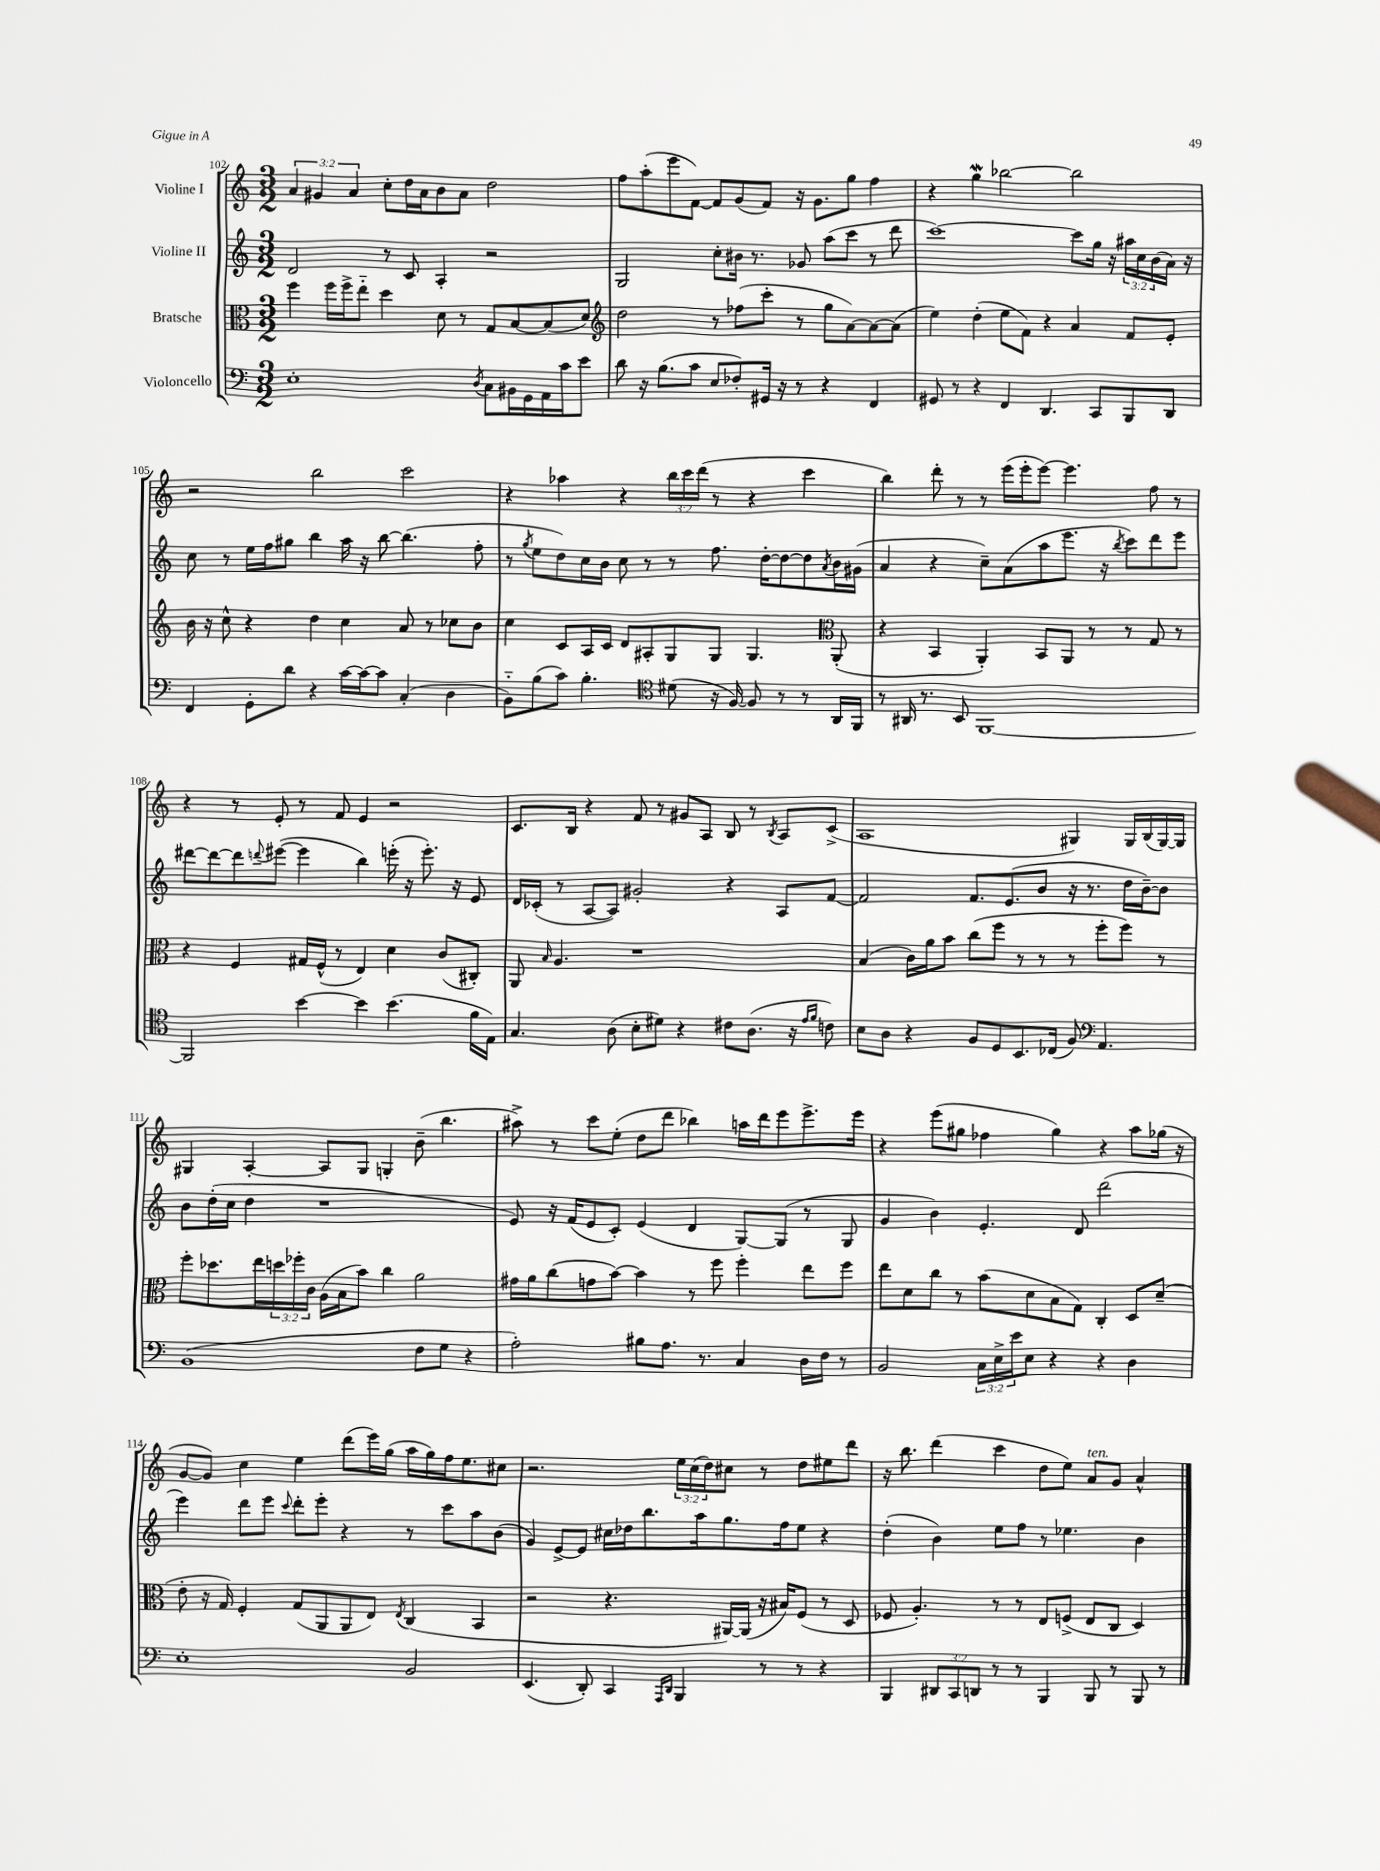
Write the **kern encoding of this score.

**kern	**kern	**kern	**kern
*staff4	*staff3	*staff2	*staff1
*clefF4	*clefC3	*clefG2	*clefG2
*k[]	*k[]	*k[]	*k[]
*M3/2	*M3/2	*M3/2	*M3/2
1E'	4ff	2d	6a
.	.	.	6g#
.	16ff	.	.
.	16ff^	.	.
.	.	.	6a
.	8ee'~	.	.
.	4dd	8r	8cc'
.	.	8c	16dd
.	.	.	16a
.	8d	4A'	8b
.	8r	.	8a
8qD	.	.	.
8C	8G	2r	2dd
16BB#	[8B	.	.
16GG	.	.	.
16AA	(8B]	.	.
16c	.	.	.
8e	8d)	.	.
=	=	=	=
*	*clefG2	*	*
8d	2dd	2G	8ff
16r	.	.	(8aa'
(8.B	.	.	.
.	.	.	8eee
8c	.	.	[8f)
8E	8r	8cc'	8f]
8F-')	(8ff-	16b#	(8g
.	.	8.r	.
16GG#	8ccc'	.	8f)
16r	.	.	.
8r	8r	8g-	16r
.	.	.	8.g
4r	8gg	(8aa	.
.	[8a)	8ccc	8gg
4FF	8a_	8r	4ff
.	(8a]	8ddd	.
=	=	=	=
8GG#	4ee)	[1ccc)	4r
8r	.	.	.
4r	(4dd'	.	4gg
4FF	8ee	.	[2bb-
.	8f)	.	.
4.DD	4r	.	.
.	4a	8ccc]	2bb-]
8CC	.	16gg	.
.	.	16r	.
8BBB	8f	24aa#	.
.	.	24cc	.
.	.	(24b	.
8DD	8e'	16a)	.
.	.	16r	.
=	=	=	=
4FF	16b	8cc	2r
.	16r	.	.
.	8cc^^	8r	.
8GG'	4r	16ee	.
.	.	16ff	.
8d	.	8gg#	.
4r	4dd	4bb	2bb
[16c	4cc	16aa	.
16c_	.	16r	.
8c]	.	[8bb	.
(4C'	8a	(4.bb]	2ccc
.	8r	.	.
4D	8cc-	.	.
.	8b	8ff'	.
=	=	=	=
8BB'~)	4cc	8r	4r
.	.	8qgg	.
(8B	.	8ee	.
8c)	8c	8dd)	4aa-
4.B'	16A	16cc	.
.	16c	16b	.
.	8d	8cc	4r
.	8A#'	8r	.
*clefC4	*	*	*
(8d#	8G	8r	24bb
.	.	.	24ccc
.	.	.	(24ddd
16r	8G	8.ff	8r
[16F)	.	.	.
8F]	4.G	.	4r
.	.	[16dd'	.
8r	.	8dd_	.
8r	.	8dd]	4ccc
*	*clefC3	*	*
.	.	8qa	.
16AA	(8AA'	16b	.
16FF	.	(16g#	.
=	=	=	=
8r	4r	4a	4bb)
16AA#	.	.	.
8.r	.	.	.
.	4BB	4r	8ddd'
8BB	.	.	8r
[1FF	4AA')	8cc~)	8r
.	.	(8a	(16eee
.	.	.	16eee'
.	8BB	8aa	[8eee)
.	8AA	8.eee	4.eee]
.	8r	.	.
.	.	16r	.
.	.	8qbb	.
.	8r	8ccc)	.
.	8G	8ddd	8ff
.	8r	8eee	8r
=	=	=	=
2FF]	4r	[8ddd#	4r
.	.	8ddd#_	.
.	4F	8ddd#]	8r
.	.	8qqddd	.
.	.	([8eee#	8e'
[4b	16G#	4eee#]	8r
.	(16F^^	.	.
.	8r	.	8f
4b]	4E)	4bb)	4e
(4.b	4d	(16eee'	2r
.	.	16r	.
.	.	8.eee')	.
.	(8c	.	.
.	.	16r	.
16f	8C#')	8e	.
16E)	.	.	.
=	=	=	=
4.G	8AA	16d	8.c
.	.	(16c-'	.
.	16qqB	.	.
.	4.A	8r	.
.	.	.	16B
.	.	[8A	4r
(8A	.	8A])	.
8B'	1r	2g#'	8f
8d#)	.	.	8r
4r	.	.	8g#
.	.	.	8A
8c#	.	4r	8B
(8.A	.	.	8r
.	.	.	8qB
.	.	8A	8A
16r	.	.	.
16qqe	.	.	.
16qqf	.	.	.
8c)	.	[8f	(8c^
=	=	=	=
8B	(4B	2f]	1A
8A	.	.	.
4r	16c)	.	.
.	16a	.	.
.	8b	.	.
8F	(8cc	8.f	.
8D	8ff	.	.
.	.	(8.e	.
8.BB	8r	.	.
.	8r	8b	.
(16C-	.	.	.
8F)	8r	16r	4G#)
.	.	8.r	.
*clefF4	*	*	*
4.AA	8ff'	.	.
.	8ff)	16dd	16G#
.	.	[16b~)	(16B
.	8r	8b]	[16G#)
.	.	.	16G#]
=	=	=	=
(1BB	8ff'	8b	4G#
.	8.dd-	(16dd'	.
.	.	16cc	.
.	.	4dd	[4A'
.	16ee	.	.
.	24dd	.	.
.	24ff-'	.	.
.	24c	.	.
.	(16A	1r	8A]
.	16B	.	.
.	8b)	.	8G#
.	4cc	.	4G'
8F	2a	.	(8b~
8G	.	.	4.bb
4r	.	.	.
=	=	=	=
2A')	16g#	8e)	8aa#^)
.	16a	.	.
.	(8cc	16r	8r
.	.	(16f	.
.	8g	8e	8ccc
.	[8b)	8c')	(8ee'
8B#	4b]	(4e	8dd
8.A	.	.	8ddd
.	8r	4d	4bb-)
8.r	.	.	.
.	8ff	.	.
4C	4ff'	[8G)	16aa
.	.	.	16ddd
.	.	(8G]	8eee
16D	8ee	8r	8.eee^
16F	.	.	.
8r	8ff	8G	.
.	.	.	16eee
=	=	=	=
2BB	8ee	4g	4r
.	8d	.	.
.	8cc	4b)	(8eee
.	8r	.	8gg#
24C	(8b	4.e'	4ff-
24E^	.	.	.
24e	.	.	.
8E	8d	.	.
4r	8B	.	4gg#)
.	8G)	8d	.
4r	4C'	(2ddd	4r
4D	8D	.	8aa
.	(8d~	.	(16gg-
.	.	.	16r
=	=	=	=
1E'	8e'	4eee)	[8g
.	16r	.	8g])
.	16G)	.	.
.	4F'	8ddd	4cc
.	.	8eee	.
.	.	8qqccc	.
.	(8G	8ddd'	4ee
.	8AA	8eee'	.
.	8AA	4r	(8ddd
.	8E)	.	16eee)
.	.	.	(16gg
.	8qE	.	.
2BB	(4C	8r	16aa
.	.	.	16gg)
.	.	8ccc	16ff
.	.	.	8.ee
.	4BB	8aa	.
.	.	(8b	8cc#
=	=	=	=
(4.EE	2r	4g)	2.r
.	.	[8e^	.
8DD')	.	8e]	.
4CC	4.r	16cc#	.
.	.	16dd-	.
.	.	8.bb	.
16qqAAA	.	.	.
16qqDD	.	.	.
4BBB	.	.	24ee
.	.	.	(24cc
.	.	16aa	.
.	.	.	24dd)
.	[16AA#)	8.gg	8cc#
.	(16AA#]	.	.
8r	16r	.	8r
.	16B#)	16ff	.
8r	(8F	8ee	8dd
4r	8r	4r	8ee#
.	8D	.	8ddd
=	=	=	=
4BBB	8F-	(4dd'	16r
.	.	.	8.bb
.	4.A')	.	.
12DD#	.	4b)	(4ddd
12CC	.	.	.
12DD	.	.	.
8r	8r	8ee	4ccc
8r	8r	8ff	.
4BBB	8E	8r	8dd
.	(8F^	4.ee-	8ee)
8BBB	8E	.	8a
8r	8C	.	8g
8BBB	4D)	4b	4a^^
8r	.	.	.
==	==	==	==
*-	*-	*-	*-
